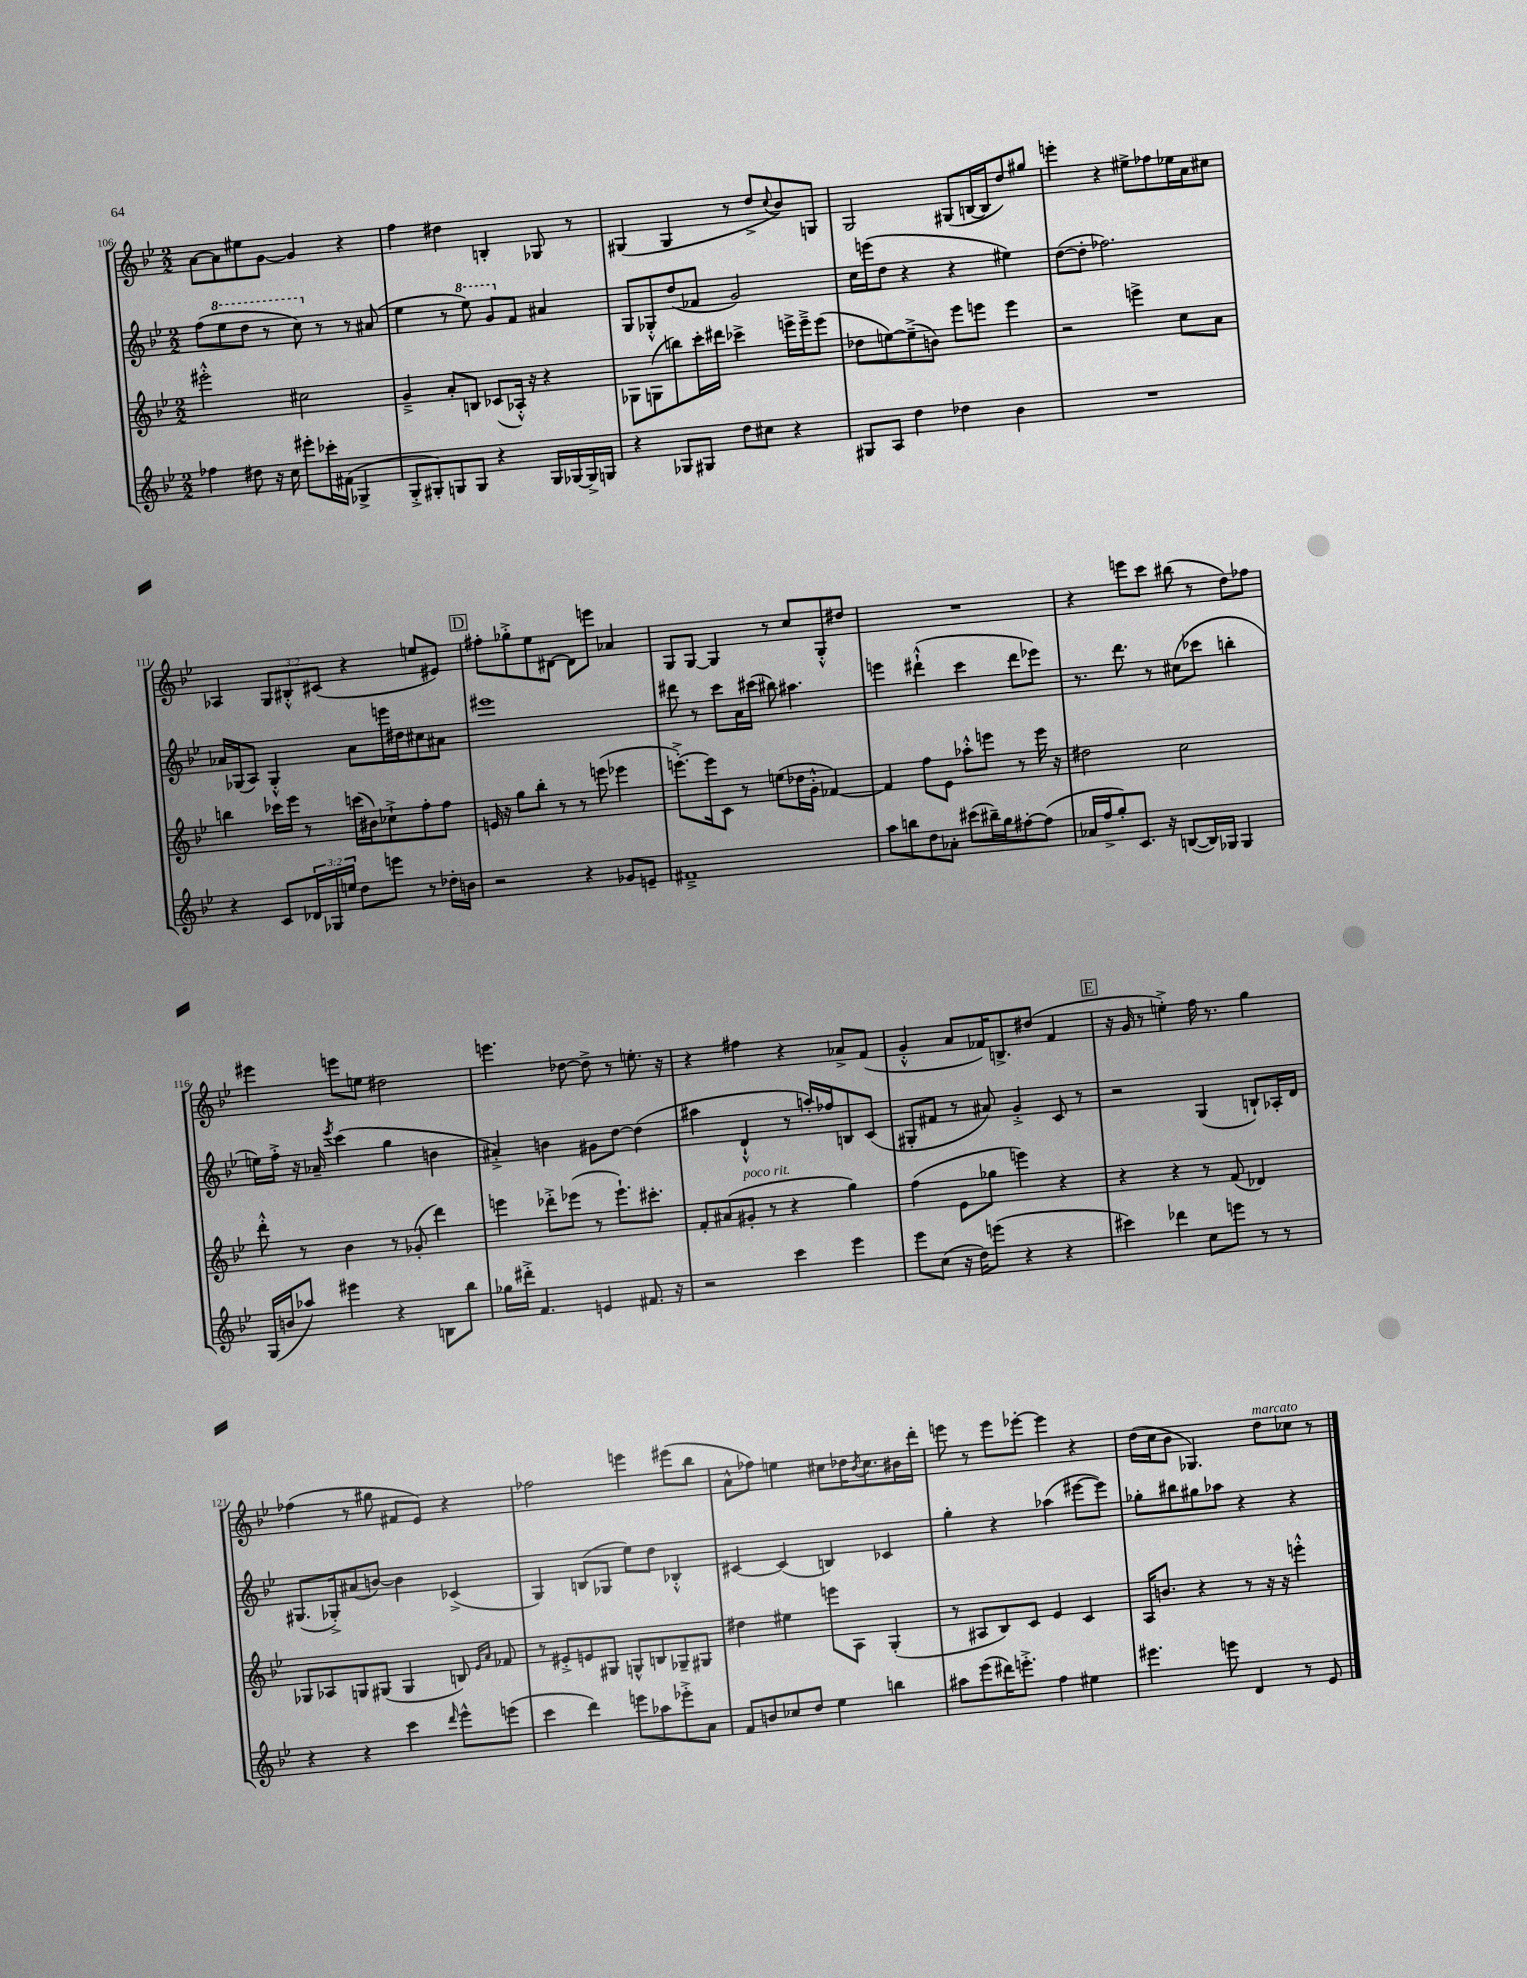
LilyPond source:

<<
\new StaffGroup <<
\new Staff = "s0" {
    \clef treble \key bes \major \numericTimeSignature \time 2/2 \override Staff.TupletNumber.text = #tuplet-number::calc-fraction-text
    a'8~ a'8 eis''8 g'8~ g'4 r4 |
    f''4 dis''4 b4-. ges8 r8 |
    gis4( gis4 r8 d''8-> \appoggiatura { c''8 } bes'8) g8 |
    g2 gis8( b16~ b16 d''8) gis''8 |
    e'''4-. r4 eis''8-> fes''8 ees''16 a'16 cis''8 |
    aes4 \tuplet 3/2 { g8 bis8-.-^ cis'8( } r4 e''8 eis'8) |
    \mark \markup { \box "D" } fis''8-. ges''8-.-> ees''8 dis'8~ dis'8 e'''8 aes'4 |
    g8 g8~ g4 r8 c''8 g8-.-^ dis''8 |
    R1 |
    r4 e'''8 c'''8 bis''8( r8 d''8) fes''8 |
    eis'''4 e'''8 e''8 dis''2 |
    e'''4. des''8~ des''8-> r8 e''8.-. r16 |
    r4 fis''4 r4 aes'8-> f'8( |
    g'4-.-^ a'8 fes'16) b8.-> dis''8( fes'4 |
    \mark \markup { \box "E" } r16 g'16 r8 e''4-.->) f''16 r8. g''4 |
    fes''4( r8 gis''8 fis'8 ees'8) r4 |
    fes''2 e'''4 eis'''8( bes''8 |
    a'8-^ fes''8) e''4 cis''8 des''16 \acciaccatura { bes'8 } cis''8. bis'16 d'''16-. |
    e'''8 r8 e'''8 ees'''8~-. ees'''4 r4 |
    d''16( c''16 bes'8 ges4.) d''8^\markup { \italic "marcato" } ces''8 r8 \bar "|." |
}
\new Staff = "s1" {
    \clef treble \key bes \major \numericTimeSignature \time 2/2
    f''8( \ottava #1 ees'''8 d'''8 r8 c'''8) \ottava #0 r8 r8 ais'8( |
    ees''4 r8 \ottava #1 ees'''8) g''8 \ottava #0 f'8 ais'4 |
    g8 ges8-.-^ d''8( fes'8 g'2) |
    c''16 e'''16( d''8 r4 r4 eis''4) |
    d''8~( d''8-. fes''2.) |
    aes'16 ges16( a8) ges4-.-^ aes'8 e'''16 dis''16 cis''8 ais'8 |
    \mark \markup { \box "D" } eis'''1 |
    dis'''8 r8 c'''8 a'16 cis'''16( bis''8) ais''4. |
    e'''4 dis'''4-!-^( c'''4 dis'''8 ees'''8) |
    r8. d'''8. r8 cis''8( ces'''8 b''4-. |
    e''16) f''16-.-> r16 aes'16-- \acciaccatura { ees'''8 } c'''4( g''4 b'4 |
    ais'4-.->) b'4 gis'8 d''8~ d''4( |
    ais''4 d'4-!-^ r8 a''16-.) fes''16 b8 c'8( |
    gis8-. fis'8 r8 ais'8) g'4-.-> c'8 r8 |
    \mark \markup { \box "E" } r2 g4( b8-!) aes16-. d'16 |
    gis8.( ges16-.->) ais'8( b'8~) b'4 ces'4->( |
    g4) b8( ges8 ees''8) d''8 bes4-.-^ |
    cis'4~ cis'4( b4) ces'4 |
    g''4-. r4 aes''4( eis'''8~ eis'''8) |
    ges''8-. bis''8 gis''8 aes''8 r4 r4 \bar "|." |
}
\new Staff = "s2" {
    \clef treble \key bes \major \numericTimeSignature \time 2/2
    eis'''2-.-^ cis''2 |
    g'4---> a'8-. b8 ces'8( aes16-.-^) r16 r4 |
    ges8 g8( b''8) c'''16-. dis'''16 ces'''4-> e'''16-> e'''16---> e'''8( |
    des''8 e''8~) e''8--->( b'8) ees'''8 e'''8 e'''4 |
    r2 e'''4-> c''8 a'8 |
    b''4 ces'''16 ees'''16 r8 c'''16( bis'16) ces''8-!-> f''8-. f''8 |
    \mark \markup { \box "D" } e'16 r16 g''8 bes''8-. r8 r8 e'''8( ees'''4 |
    e'''8.~-.->) e'''16 c'8 r8 e''8( des''16 g'16-.-^ fes'4~) |
    fes'4 f''8 ees'8 aes''8-.-^ e'''8 r8 e'''16 r16 |
    dis''2 c''2 |
    d'''8-.-^ r8 bes'4 r8 ges'8-.( d'''4) |
    e'''4 des'''8-.-> ees'''8( r8 ees'''8.-!) cis'''8.-. |
    f'8-. ais'8( gis'8-.^\markup { \italic "poco rit." } r8 r4 g''4) |
    f''4( ees'8 ges''8 e'''4) r4 |
    \mark \markup { \box "E" } r4 r4 r8 f'8( des'4) |
    ges8 aes8 g8 gis8( gis4 b8) \grace { ees'16 a'16 } fes'8 |
    r8 eis'8-.-> e'8 gis8 g8-^ b8 ges8-- gis8 |
    dis''4 eis''4 e'''8 a8 g4-.( |
    r8 ais8 bes8) c'8 ees'4 c'4 |
    a16 b'8. r4 r8 r16 r16 e'''4-.-^ \bar "|." |
}
\new Staff = "s3" {
    \clef treble \key bes \major \numericTimeSignature \time 2/2 \override Staff.TupletNumber.text = #tuplet-number::calc-fraction-text
    fes''4 dis''8 r16 c''16 eis'''8-. ces'''16-. fis'16( ges4-> |
    g8-.-> gis8-.) g8 g8 r4 g16 ges16~ ges16-> g16 |
    r4 ges8 gis8 d''8 cis''8 r4 |
    gis8 a8 d''4 des''4 bes'4 |
    R1 |
    r4 c'8 \tuplet 3/2 { des'16 ges16 e''16 } d''8 e'''8 r8 des''16-. b'16 |
    \mark \markup { \box "D" } r2 r4 ges'8 e'8-- |
    fis'1---> |
    a''8 b''8 d''8 aes'8-. cis'''8( bis''16--) g''16 fis''8~-. fis''8( |
    aes'16 f''16-> g''8-.) c'8. r16 b8~( b16) ges16 ges4 |
    g16( b'16 aes''8) eis'''4 r4 b8 bes''8 |
    ges''16 dis'''16-.-> f'4. e'4 fis'8. r16 |
    r2 c'''4 ees'''4 |
    ees'''8 c''8( r16 d''16) e'''8( r4 r4 |
    \mark \markup { \box "E" } cis'''4) des'''4 c''8 e'''8 r8 r8 |
    r4 r4 c'''4 \grace { d'''16 } ees'''8-^ e'''8( |
    c'''4 d'''4) e'''8 aes''8 ees'''8-.-> a'8 |
    f'8 b'8 ces''8 d''8 ees''4 b''4 |
    ais''8 ees'''8( dis'''16) e'''8.-.-> f''4 eis''4 |
    eis'''4. e'''8 d'4 r8 ees'8 \bar "|." |
}
>>
>>
\layout { \context { \Score currentBarNumber = #106 } }
